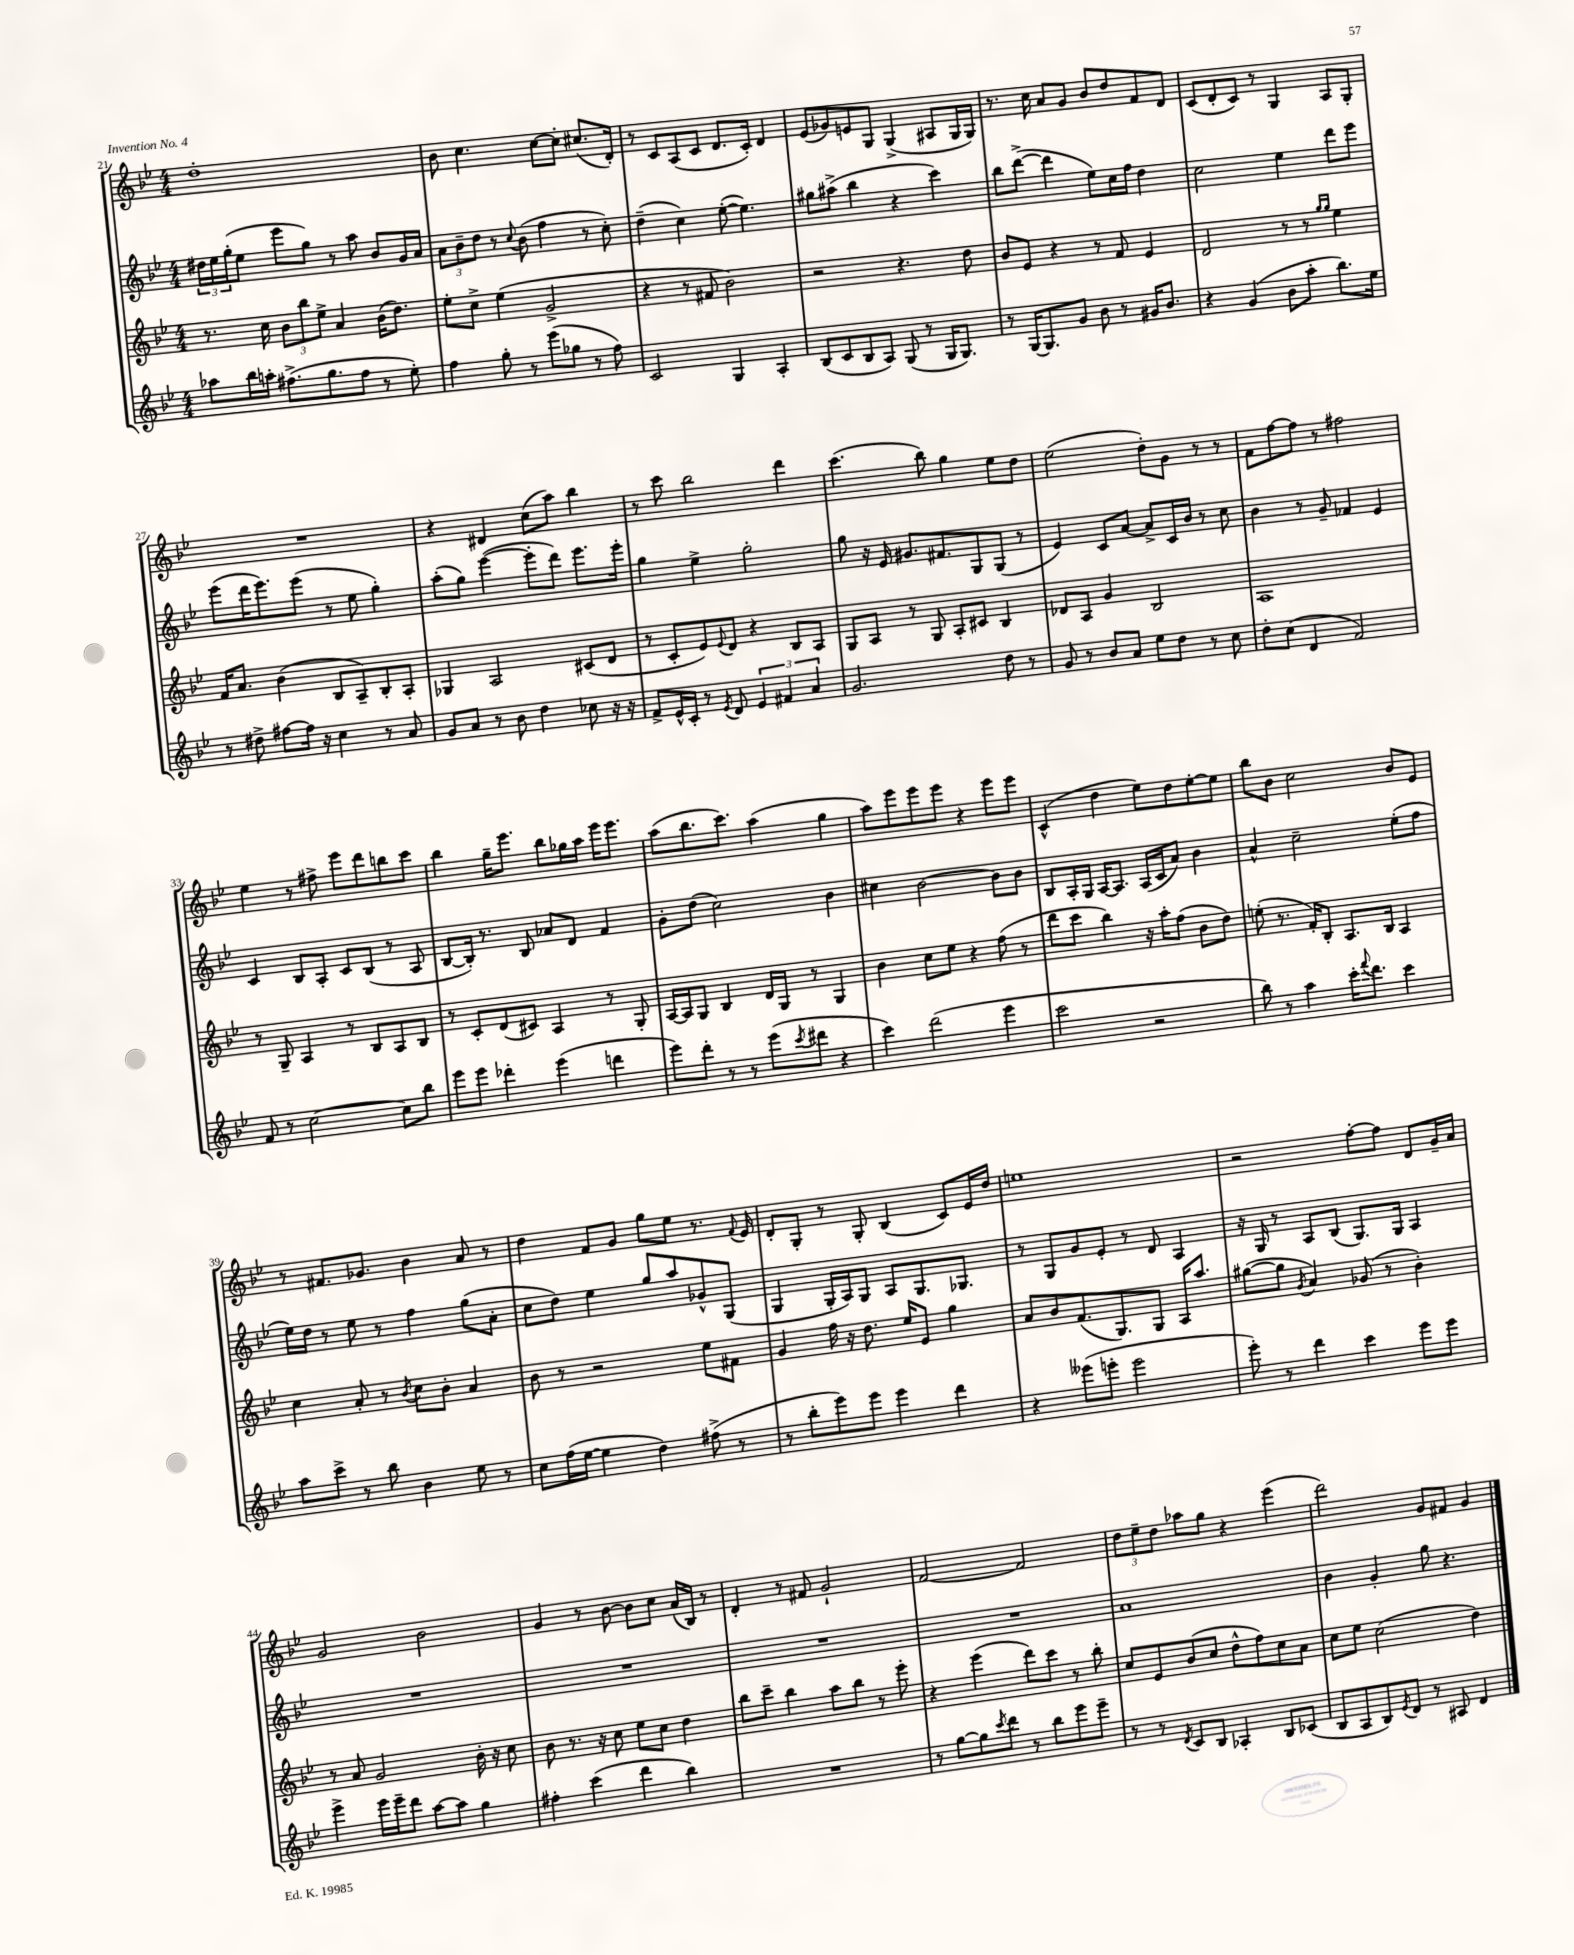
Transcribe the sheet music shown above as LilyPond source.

<<
\new StaffGroup <<
\new Staff = "s0" {
    \clef treble \key bes \major \numericTimeSignature \time 4/4
    d''1-. |
    bes'8 c''4. c''8~ c''8-. cis''8.( d'16-.) |
    r8 c'8 a8( c'8 d'8. c'16-.) d'4 |
    ees'8( ges'8) e'8 g8 g4->( ais8 g16 g16) |
    r8. c''16 a'8 g'8 bes'8 d''8 f'8 d'8 |
    c'8( d'8-. c'8) r8 g4 a8 g8-. |
    R1 |
    r4 dis'4 c''8( a''8) bes''4 |
    r8 c'''8 bes''2 d'''4 |
    c'''4.( bes''8) g''4 ees''8 d''8 |
    ees''2( d''8-.) g'8 r8 r8 |
    f'8 f''8~ f''8 r8 fis''2 |
    ees''4 r8 fis''8-> ees'''8 d'''8 b''8 c'''8 |
    bes''4 g''16-- ees'''8. bes''8 ges''16 a''16 ees'''16 ees'''8. |
    a''8( bes''8. c'''8.) a''4( g''4 |
    a''8) ees'''8 ees'''8 ees'''8 r4 ees'''8 ees'''8 |
    c'4-^( d''4 ees''8) d''8 ees''8~-. ees''8 |
    bes''8 bes'8 c''2 bes'8 ees'8 |
    r8 fis'8. ges'8. bes'4 a'8 r8 |
    d''4 f'8 g'8 g''8 ees''8 r8. \appoggiatura { f'8 } ees'16 |
    d'8-. g8-. r8 g8-. bes4( c'8) ees'16 d''16 |
    e''1 |
    r2 f''8~-. f''8 d'8 g'16-- a'16 |
    g'2 bes'2 |
    g'4 r8 bes'8~ bes'8 c''8 a'16( bes16) r8 |
    d'4-. r8 fis'8 g'2-! |
    f'2~ f'2 |
    \tuplet 3/2 { d''8 ees''8-- d''8 } aes''8 g''8 r4 ees'''4( |
    d'''2) g'8 fis'8 g'4 \bar "|." |
}
\new Staff = "s1" {
    \clef treble \key bes \major \numericTimeSignature \time 4/4
    \tuplet 3/2 { dis''16 ees''16 g''16-.( } ees''8 ees'''8 g''8) r8 a''8 bes'8 g'16 a'16 |
    \tuplet 3/2 { a'8 bes'8-- d''8 } r8 \appoggiatura { c''8 } bes'8( f''4 r8 c''8-.) |
    d''4--( c''4) ees''8~-.( ees''4.) |
    gis''8 ais''8->( bes''4 r4 c'''4) |
    bes''8 d'''8~->( d'''4 ees''8) c''16 f''16 d''4 |
    c''2 ees''4 d'''8 ees'''8 |
    ees'''8( d'''16 ees'''8.) ees'''8( r8 ees''8 g''4-.) |
    a''8-.( g''8) ees'''4~( ees'''8-. d'''8) ees'''8. ees'''16-. |
    g''4 ees''4-> g''2-. |
    g''8 r16 ees'16 gis'8. fis'8. g8 g8( r8 |
    ees'4) c'8 a'8~ a'8-> c'16 bes'16 r8 c''8 |
    bes'4 r8 g'8-- fes'4 ees'4 |
    c'4 bes8 a8-. c'8 bes8( r8 a8 |
    bes8~ bes16-.) r8. bes8 aes'8 d'8 f'4 |
    g'8-. d''8( c''2) bes'4 |
    cis''4 bes'2~ bes'8 bes'8 |
    bes8 a16-. g16 a16~ a8. a16( c'16 a'8) bes'4 |
    a'4-^ c''2-- ees''8-.( f''8 |
    ees''16) d''16 r8 ees''8 r8 f''4 g''8( a'8-. |
    c''8 d''8) ees''4 g''8 a''8 ges'8-^ g8( |
    g4 g16-. a16) g8 a8 g8. ges8. |
    r8 g8 g'8 ees'8-. r8 d'8 a4 |
    r16 g16 r8 a8 bes8( g8.) g16 a4 |
    R1 |
    R1 |
    R1 |
    R1 |
    a'1 |
    bes'4 g'4-. g''8 r4. \bar "|." |
}
\new Staff = "s2" {
    \clef treble \key bes \major \numericTimeSignature \time 4/4
    r8. c''16 \tuplet 3/2 { bes'8 bes''8 ees''8-> } a'4 bes'16( d''8.) |
    ees''8-. c''8-> ees''4( g'2-> |
    r4 r8 fis'8 bes'2) |
    r2 r4. d''8 |
    bes'8 ees'8 r4 r8 f'8 ees'4 |
    d'2 r8 r8 \grace { g''16 g''16 } ees''4 |
    f'16 a'8. bes'4( bes8 a8--) bes8-. a8-. |
    ges4 a2 cis'8( d'8 |
    r8 c'8-. ees'8) \appoggiatura { ees'8 } d'8 r4 bes8 a8 |
    g8 a8 r8 g8 a8-. cis'8 bes4 |
    des'8 a8 g'4 bes2 |
    a1 |
    r8 g8-- a4 r8 bes8 a8 bes8 |
    r8 c'8-. d'8( cis'8) a4 r8 g8-. |
    a16~ a16 g8 bes4 d'16 g16 r8 g4 |
    bes'4 c''8 ees''8 r4 f''8( r8 |
    d'''8 c'''8 bes''4) r16 a''16-. f''8( bes'8 d''8) |
    e''8-.( r8. f'16-.) bes8-. a8. bes16 a4 |
    c''4 a'8-. r8 \acciaccatura { bes'8 } c''8 bes'8-. a'4 |
    bes'8 r8 r2 ees''8 fis'8 |
    g'4 f''16 r16 d''8. ees''16 ees'8 g''4 |
    a'8 bes'8 f'8.( g8.) g8 a16 a''8. |
    gis''8~( gis''8 \acciaccatura { g'8 } a'4) ges'8( r8 bes'4-.) |
    r8 a'8 g'2 bes'16-. r16 c''8 |
    bes'8 r8. r16 c''8 ees''8 c''8 d''4 |
    bes''8 c'''8-- bes''4 a''8 bes''8 r8 ees'''8-. |
    r4 ees'''4( d'''8) c'''8 r8 bes''8-. |
    c''8 ees'8 bes'8( c''8 d''8-^ f''8) c''8 a'8 |
    c''8 ees''8 c''2( d''4) \bar "|." |
}
\new Staff = "s3" {
    \clef treble \key bes \major \numericTimeSignature \time 4/4
    aes''8 bes''16 a''16-. fis''8.->( g''8. fis''8 r8 ees''8-.) |
    f''4 g''8-. r8 ees'''8( ges''8 r8 f''8) |
    c'2 g4 a4-. |
    bes8( c'8 bes8 a8) g8( r8 g16 g8.) |
    r8 g16~ g8. g'8 bes'8 r8 gis'16 bes'8. |
    r4 g'4( bes'8 a''8-. bes''8.) ees''16 |
    r8 dis''8-> fis''8~ fis''16 r16 c''4 r8 a'8 |
    g'8 a'8 r8 bes'8 d''4 ces''8 r16 r16 |
    f'8-> ees'16-^ c'16-. r8 \acciaccatura { ees'8 } d'8 \tuplet 3/2 { ees'4 fis'4 a'4 } |
    g'2. d''8 r8 |
    g'8 r8 bes'8 a'8 ees''8 d''8 r8 c''8 |
    d''8-. c''8( d'4 f'2) |
    f'8 r8 c''2~ c''8 bes''8 |
    ees'''8 ees'''8 des'''4-. ees'''4( d'''4 |
    ees'''8) d'''8-. r8 r8 ees'''8( \acciaccatura { c'''8 } dis'''8 r4 |
    c'''4) d'''2( ees'''4 |
    c'''2 r2 |
    bes''8) r8 a''4 c'''16-. \appoggiatura { f'''8 } d'''8. c'''4 |
    a''8 c'''8-> r8 bes''8 bes'4 ees''8 r8 |
    c''8 f''16( ees''16~ ees''4 d''4) fis''8->( r8 |
    r8 bes''8-. ees'''8) ees'''8 ees'''4 d'''4 |
    r4 eeses'''8( e'''8-. e'''2 |
    ees'''8-.) r8 d'''4 c'''4 ees'''8 ees'''8 |
    ees'''4-> ees'''16 ees'''16-- d'''8 a''8~ a''8 g''4 |
    fis''4-. c'''4( d'''4 bes''4) |
    R1 |
    r8 g''8~ g''8 \acciaccatura { c'''8 } d'''8 r8 bes''8 ees'''8 ees'''8-- |
    r8 r8 \acciaccatura { d'8 } c'8 bes8 aes4-. bes8 ces'8( |
    bes8 a8 bes8) \acciaccatura { ees'8 } d'8 r8 ais8 d'4 \bar "|." |
}
>>
>>
\layout { \context { \Score currentBarNumber = #21 } }
